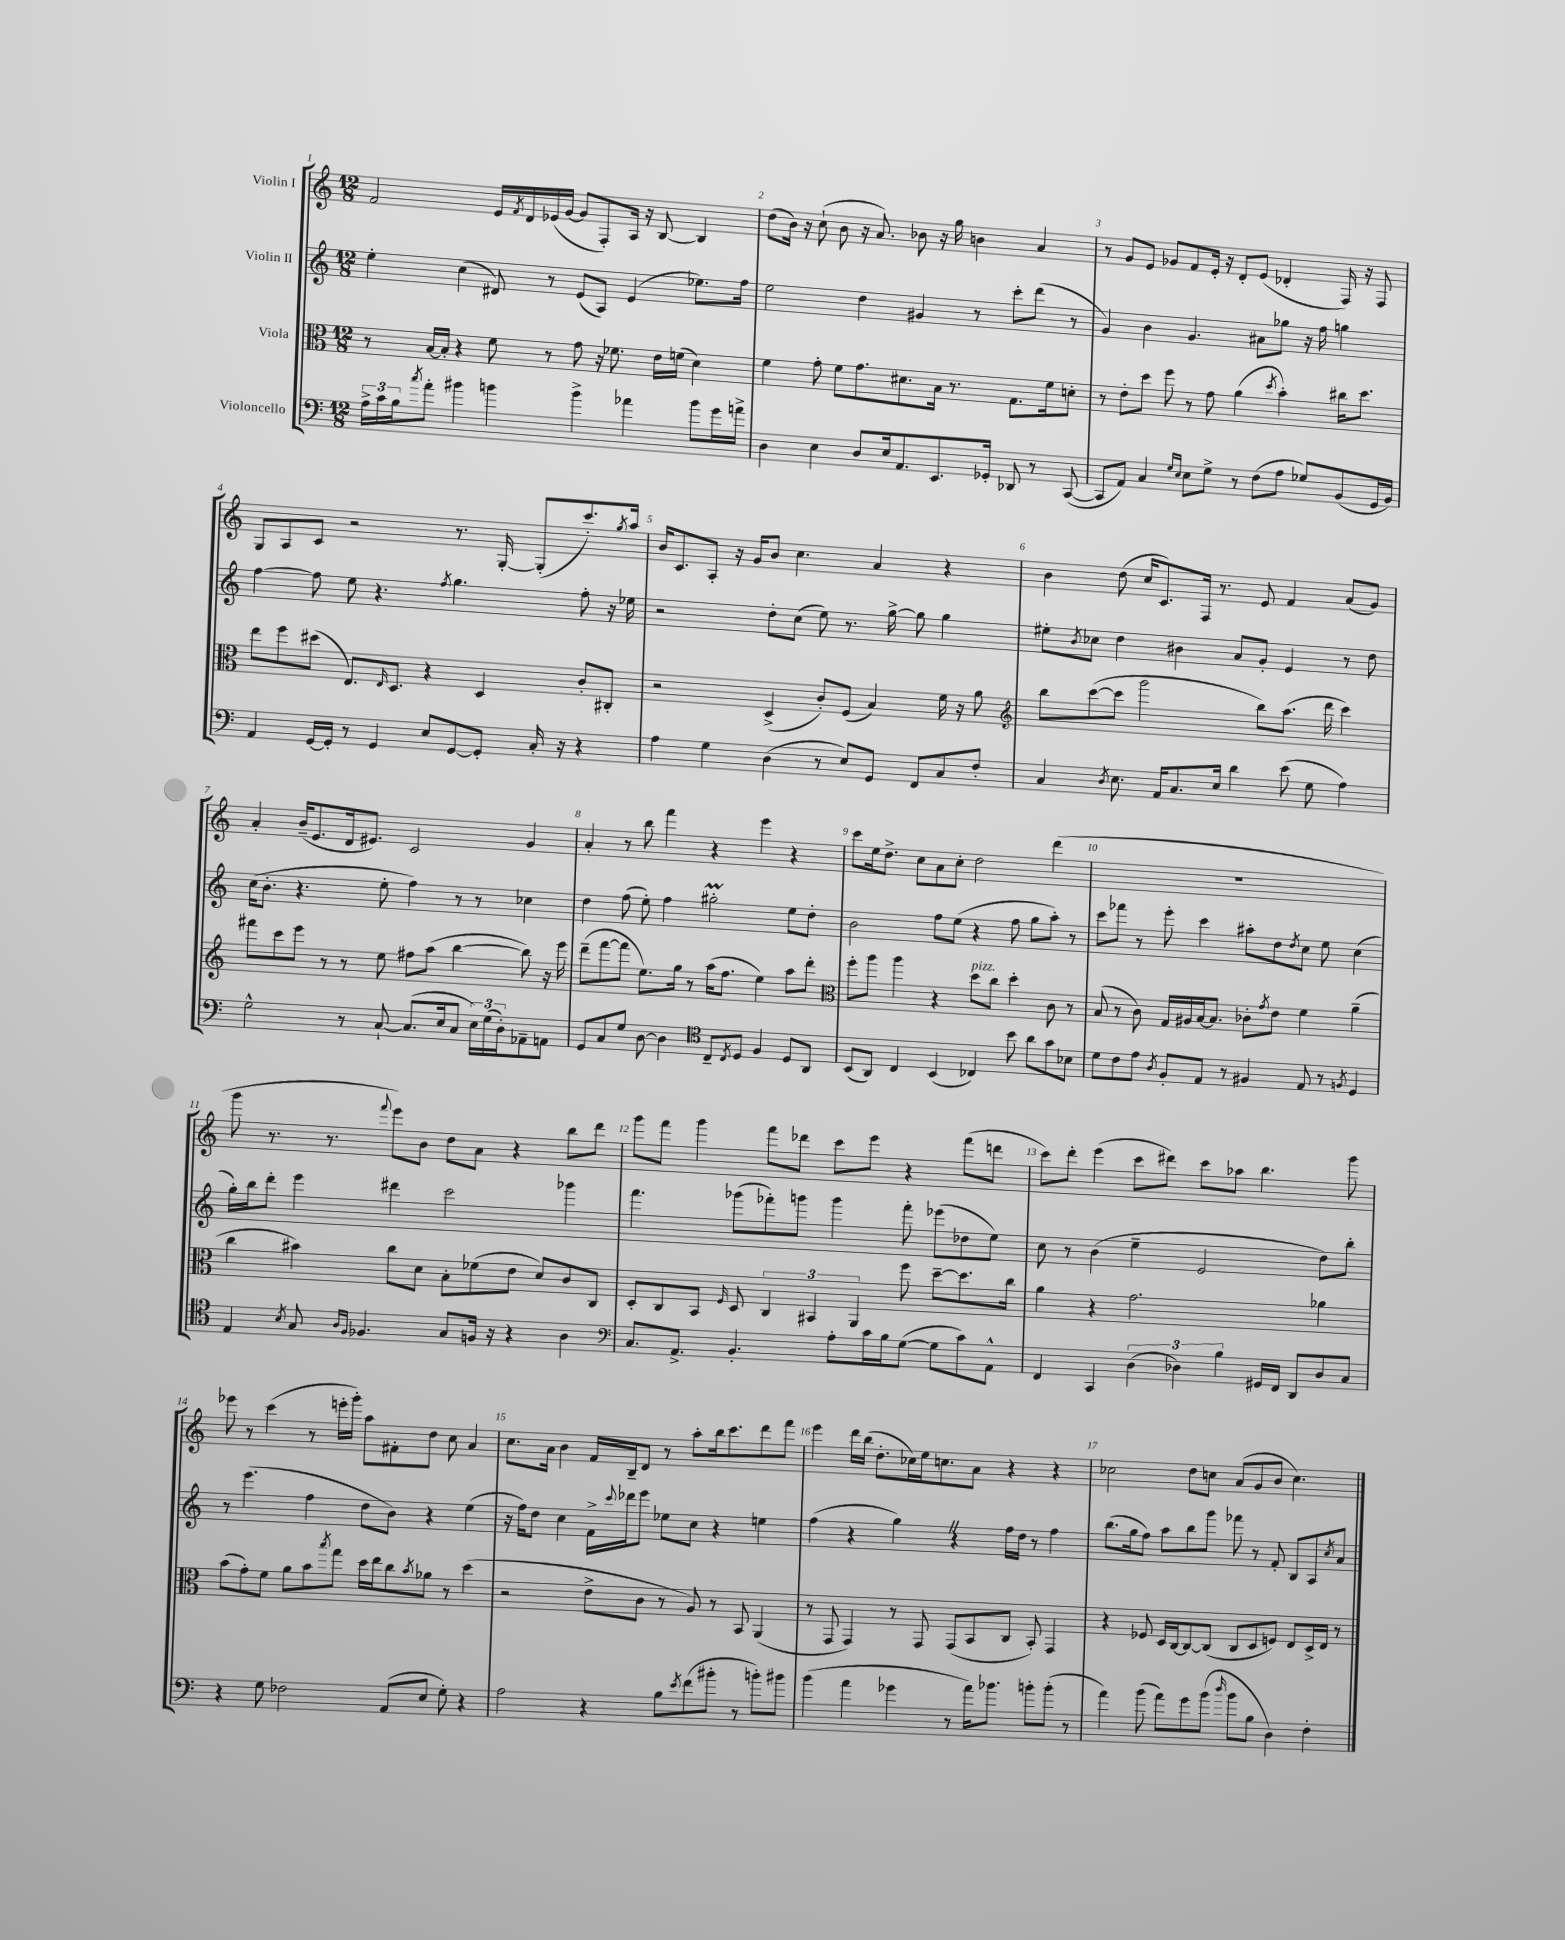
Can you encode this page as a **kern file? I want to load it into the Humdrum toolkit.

**kern	**kern	**kern	**kern
*part4	*part3	*part2	*part1
*staff4	*staff3	*staff2	*staff1
*I"Violoncello	*I"Viola	*I"Violin II	*I"Violin I
*clefF4	*clefC3	*clefG2	*clefG2
*k[]	*k[]	*k[]	*k[]
*M12/8	*M12/8	*M12/8	*M12/8
=1	=1	=1	=1
24A^\LL	8r	4ee'\	2f/
24c\	.	.	.
24B\J	.	.	.
8qcc/	.	.	.
8a'\J	[16B/LL	.	.
.	16B'/JJ]	.	.
4b#X\	4r	(4cc\	.
4bn\	8f\	8d#X/)	16e/LL
.	.	.	8qf/
.	.	.	16d/
.	8r	8r	(16e-X/
.	.	.	[16g/JJ
4b^\	8g\	(8e/L	8g/L]
.	16r	8A/J)	8F'/)
.	8.f-X\	.	.
4a-X\	.	(4e/	16A/Jk
.	.	.	16r
.	16e\LL	.	[8B/
.	(16fn\JJ	.	.
8b\L	4d\)	8.ee-X\L)	4B/]
16g\L	.	.	.
16an^\JJ	.	16ff\Jk	.
=2	=2	=2	=2
4D\	4f\	2ee\	(8dd\L
.	.	.	16b\Jk)
.	.	.	16r
4E\	8g'\	.	(8cc`\
.	8f\L	.	8b\
8D/L	8.g\	4dd\	16r
.	.	.	8.a/)
16E/k	.	.	.
8.AA/	8.d#X\	.	.
.	.	4g#X/	8b-X\
8.EE/	16B\Jk	.	16r
.	8.r	.	16gg\
.	.	8r	4bn\
16GG-X'/Jk	.	.	.
8DD-X/	8.G\L	8ccc'\L	.
8r	.	(8ddd\J	4a/
.	16f\k	.	.
([8CC/	8dn'\J	8r	.
=3	=3	=3	=3
8CC/L]	8r	4g/)	8r
8AA/J)	8e'\L	.	8g/L
4C/	8dd\J	4b\	8e/J
.	8ff\	.	8g-X/L
16qqG/LL	.	.	.
16qqE/JJ	.	.	.
8E\L	8r	4.g/	8f/
8G^\J	8g\	.	16e'/Jk
.	.	.	16r
8r	(4a\	.	8d'/L
(8F\L	.	8a#X\L	(8e/J
.	8qdd/	.	.
8A\J	4b'\)	8gg-X\J	4d-X'/
8G-X/L)	.	16r	.
.	.	16ff\	.
(8BB/	16cc#X\KL	4ggn\	16F/)
.	8.dd\J	.	16r
16GG/L	.	.	8F/
16BB/JJ)	.	.	.
!!LO:LB:g=z
=4	=4	=4	=4
4AA/	8ee\L	[4ff\	8G/L
.	8ff\	.	8A/
[16GG/LL	(8dd#X\J	8ff\]	8c/J
16GG'/JJ]	.	.	.
8r	8.E/L)	8ee\	2r
4GG/	.	4.r	.
.	16qqE/	.	.
.	8.D/J	.	.
8E/L	4r	.	.
.	.	8qff/	.
[8GG/	.	4.gg\	8.r
8GG'/J]	4D/	.	.
.	.	.	[16G'/
16C'/	.	.	(8G'/L]
16r	.	.	.
4r	8c'/L	8ff'\	8.ccc'/)
.	8C#X'/J	16r	.
.	.	.	8qgg/
.	.	16ee-X\	16aa/Jk
=5	=5	=5	=5
4A\	2r	2r	16b/KL
.	.	.	8.c/
4G\	.	.	8A'/J
.	.	.	16r
.	.	.	16g/KL
(4D\	(4D^/	8dd'\L	8b/J
.	.	(8cc\J	4.cc\
8r	8c'/L)	8ee\)	.
8E/L)	(8F/J	8.r	.
8GG/J	4B/)	.	4a/
.	.	[16gg^\	.
8FF/L	.	8gg\]	.
8C/	16f\	4gg\	4r
.	16r	.	.
8F'/J	8a\	.	.
=6	=6	=6	=6
*	*clefG2	*	*
4C/	8bb\L	8ee#X'\L	4b\
.	.	8qb/	.
.	([8ccc\	8cc-X\J	.
8qD/	.	.	.
8.E\	8ccc\J]	4dd\	(8dd\
.	2ggg\	.	16cc/KL
16AA/KL	.	.	8.c/)
8.C/	.	4b#X\	.
.	.	.	16F/Jk
16E/Jk	.	.	8.r
4d\	.	8a/L	.
.	8bb\L)	8g'/J	8e/
(8e\	(8.aa\J	4e/	4f/
8G\	.	.	.
.	16ddd\	.	.
4A\)	4ccc\)	8r	(8a/L
.	.	8dd\	8g/J)
!!LO:LB:g=z
=7	=7	=7	=7
2G^^\	8fff#X\L	(16cc\KL	4a'/
.	.	8.b'\J	.
.	8ccc\	.	.
.	8eee\J	4.r	(16b~/KL
.	.	.	8.e/
.	8r	.	.
8r	8r	.	16d/k
.	.	.	8.e#X/J)
[8C`/	8ee\	8ee'\	.
(8.C/L]	8ff#X\L	4ff\)	2c/
.	(8aa\J	.	.
16E/k	.	.	.
8C/J	[4bb\	8r	.
24E\LL)	.	8r	.
(24G\	.	.	.
24D'\J)	.	.	.
8AA-X~\	8bb\])	4cc-X\	4g/
8AAn\J	16r	.	.
.	16eee\	.	.
=8	=8	=8	=8
8GG/L	(8ddd~\L	4dd\	4a'/
8C/	[8fff\	.	.
8G/J	8fff\J]	(8ff\	8r
[8D\	8.ee\L)	8ee'\)	8bb\
4D\]	.	4ff\	4fff\
.	16gg\Jk	.	.
.	8r	.	.
*clefC4	*	*	*
8C~/L	(16aa\KL	2gg#Xm'\	4r
.	8.ff\J	.	.
8qC/	.	.	.
8D/J	.	.	.
4F/	4ee\)	.	4eee\
8D/L	8aa\L	8ee\L	4r
8AA/J	8ddd'\J	8dd'\J	.
=9	=9	=9	=9
*	*clefC3	*	*
(8BB/L	8ff'\L	2b\	8ccc\L
8AA/J)	8aa\J	.	16ee\k
.	.	.	8.dd^\J
4C/	4aa\	.	.
.	.	.	8cc\L
(4BB/	4r	8ff\L	8a\
.	.	(8ee\J	8cc'\J
!	!LO:TX:a:i:t=pizz.	!	!
4C-X/)	8dd\L	4r	2dd\
.	8cc\J	.	.
8b\	4dd'\	8ff\	.
8a\L	.	8gg\L	.
8g\	8c\	8aa'\J)	(4ddd\
8B-X\J	8r	8r	.
=10	=10	=10	=10
8d\L	(8B/	8ccc\L	1.r
8c\	8r	8fff-X\J	.
8e\J	8c\)	8r	.
8qA/	.	.	.
8F'/L	16G/LL	8eee'\	.
.	16A#X/	.	.
8E/J	[16B/J	4ccc\	.
.	8.B/J]	.	.
8r	.	.	.
4F#X/	8c-X'\L	8aa#X'\L	.
.	8qg/	.	.
.	8e\J	8dd\	.
.	.	8qdd/	.
8E/	4f\	8cc\J	.
8r	.	8ee\	.
8qFn/	.	.	.
4D/	(4a~\	(4cc\	.
!!LO:LB:g=z
=11	=11	=11	=11
4E/	4cc\	16gg'\LL)	8ggg\
.	.	16bb\J	.
.	.	8ddd'\J	8.r
8qB/	.	.	.
8G/	4b#X\)	4eee\	.
.	.	.	8.r
16qqA/LL	.	.	.
16qqF/JJ	.	.	.
4.F-X/	.	.	.
.	.	.	8qqfff/
.	8cc\L	4ddd#X\	8eee\L)
.	8d\J	.	8b\J
8G/L	8B'\L	2ccc\	8dd\L
16Fn/Jk	(8f-X\	.	8a\J
16r	.	.	.
4r	8e\J	.	4r
.	8d/L)	.	.
4A\	8c/	4ggg-X\	8bb\L
.	8C/J	.	8ddd\J
=12	=12	=12	=12
*clefF4	*	*	*
8.C/L	8D'/L	4.fff\	8ggg\L
.	8C/	.	8fff\J
8.AA^/J	.	.	.
.	8BB/J	.	4ggg\
.	16qqF/	.	.
4.BB'/	8D/	(8ggg-X\L	.
.	6C/	8fff-X'\)	8fff\L
.	.	8gggn\J	8ddd-X\J
.	6BB#X/	.	.
8A'\L	.	4ggg\	8ccc\L
.	6AA/	.	.
16c\L	.	.	8eee\J
16B\J	.	.	.
([8G\J	8ff\	8fff-'\	4r
8G\L]	[8dd~\L	(8eee-X\L	.
8c\)	8.dd\]	8dd-X\	(8fff\L
8AA^^\J	.	8ee\J)	8dddn\J
.	16cc\Jk	.	.
=13	=13	=13	=13
4FF/	4a\	8cc\	8ccc\L)
.	.	8r	8ddd'\J
4CC/	4r	(4b\	(4eee\
(6D\	2.g\	4ee~\	8ccc\L
.	.	.	8ddd#X\J)
6D-X\)	.	.	.
.	.	2e/	8ccc\L
6B\	.	.	.
.	.	.	8aa-X\J
16GG#X/LL	.	.	4.bb\
16FF/JJ	.	.	.
8DD/L	.	.	.
8D-/	4a-X\	8dd\L)	.
8C/J	.	8bb'\J	8ggg\
!!LO:LB:g=z
=14	=14	=14	=14
4r	(8b\L	8r	8eee-X\
.	8g'\)	(4.eee\	8r
8G\	8f\J	.	(4ccc\
2F-X\	8a\L	.	.
.	8b\	4ff\	8r
.	8qbb/	.	.
.	8gg\J	.	16eeen'\LL
.	.	.	16ggg'\JJ)
.	16dd\LL	8dd\L	8aa\L
.	16ee\J	.	.
(8AA/L	8cc\	8b\J)	8f#X'\
.	8qb/	.	.
8E/J	8a-X\J	4r	8dd\J
8G'\)	8r	.	8cc\
4r	(4dd\	(4ee\	4a/
=15	=15	=15	=15
2A\	2r	16r	8.cc\L
.	.	16ff\KL)	.
.	.	8dd\J	.
.	.	.	16a\Jk
.	.	4cc\	4b\
4r	8e^\L	16f^\LL	16f/LL
.	.	8qqccc/	.
.	.	16ddd-X\J	16B~/J
.	8c\J	8eee\J	8d/J
8B\L	8r	8ee-X\L	8r
8qe/	.	.	.
(8f\	8A/)	8cc\J	8aa'\L
8b#X'\J	8r	4r	16bb\k
.	.	.	8.ccc\
8r	8BB/	.	.
8bn'\L)	(4AA/	4een\	8ddd\
8b#X\J	.	.	8fff\J
=16	=16	=16	=16
(4b\	8r	(4ff\	4eee\
.	8GG/	.	.
4a\	4GG/)	4r	16ddd\LL
.	.	.	(16bb\JJ
.	.	.	8.dd'\L
4g-X\	8r	4ggZ\)	.
.	.	.	16cc-X\L)
.	8GG/	.	16ee\J
.	.	.	8.ccn\
8r	(8GG/L	4r	.
16a\KL)	8BB/	.	8a\J
8.b-X\J	.	.	.
.	8C/J	16ff\LL	4r
.	.	16dd\JJ	.
8bn'\L	8BB'/)	8r	.
(8b'\J	4GG/	4ff\	4r
8r	.	.	.
=17	=17	=17	=17
4a\)	4r	(8.bb\L	2cc-X\
.	.	16gg\k	.
(8b\	8F-X/	8ff\J)	.
8a\L)	16D/LL	8aa\L	.
.	[16C/J	.	.
8g\	8C/_	8bb\	8dd\L
(8b\J	(8C/J]	8ggg\J	8ccn\J
16qqdd/	.	.	.
8b\L	8C/L	8fff-X\	(8a/L
8B\J	8D/	8r	8g/
4D\)	8Fn/J)	8f'/	8b/J
.	8E/L	8B/L	4.cc\)
4F'\	16D^/L	8A/	.
.	16E/JJ	.	.
.	.	8qcc/	.
.	8r	8a/J	.
==	==	==	==
*-	*-	*-	*-
